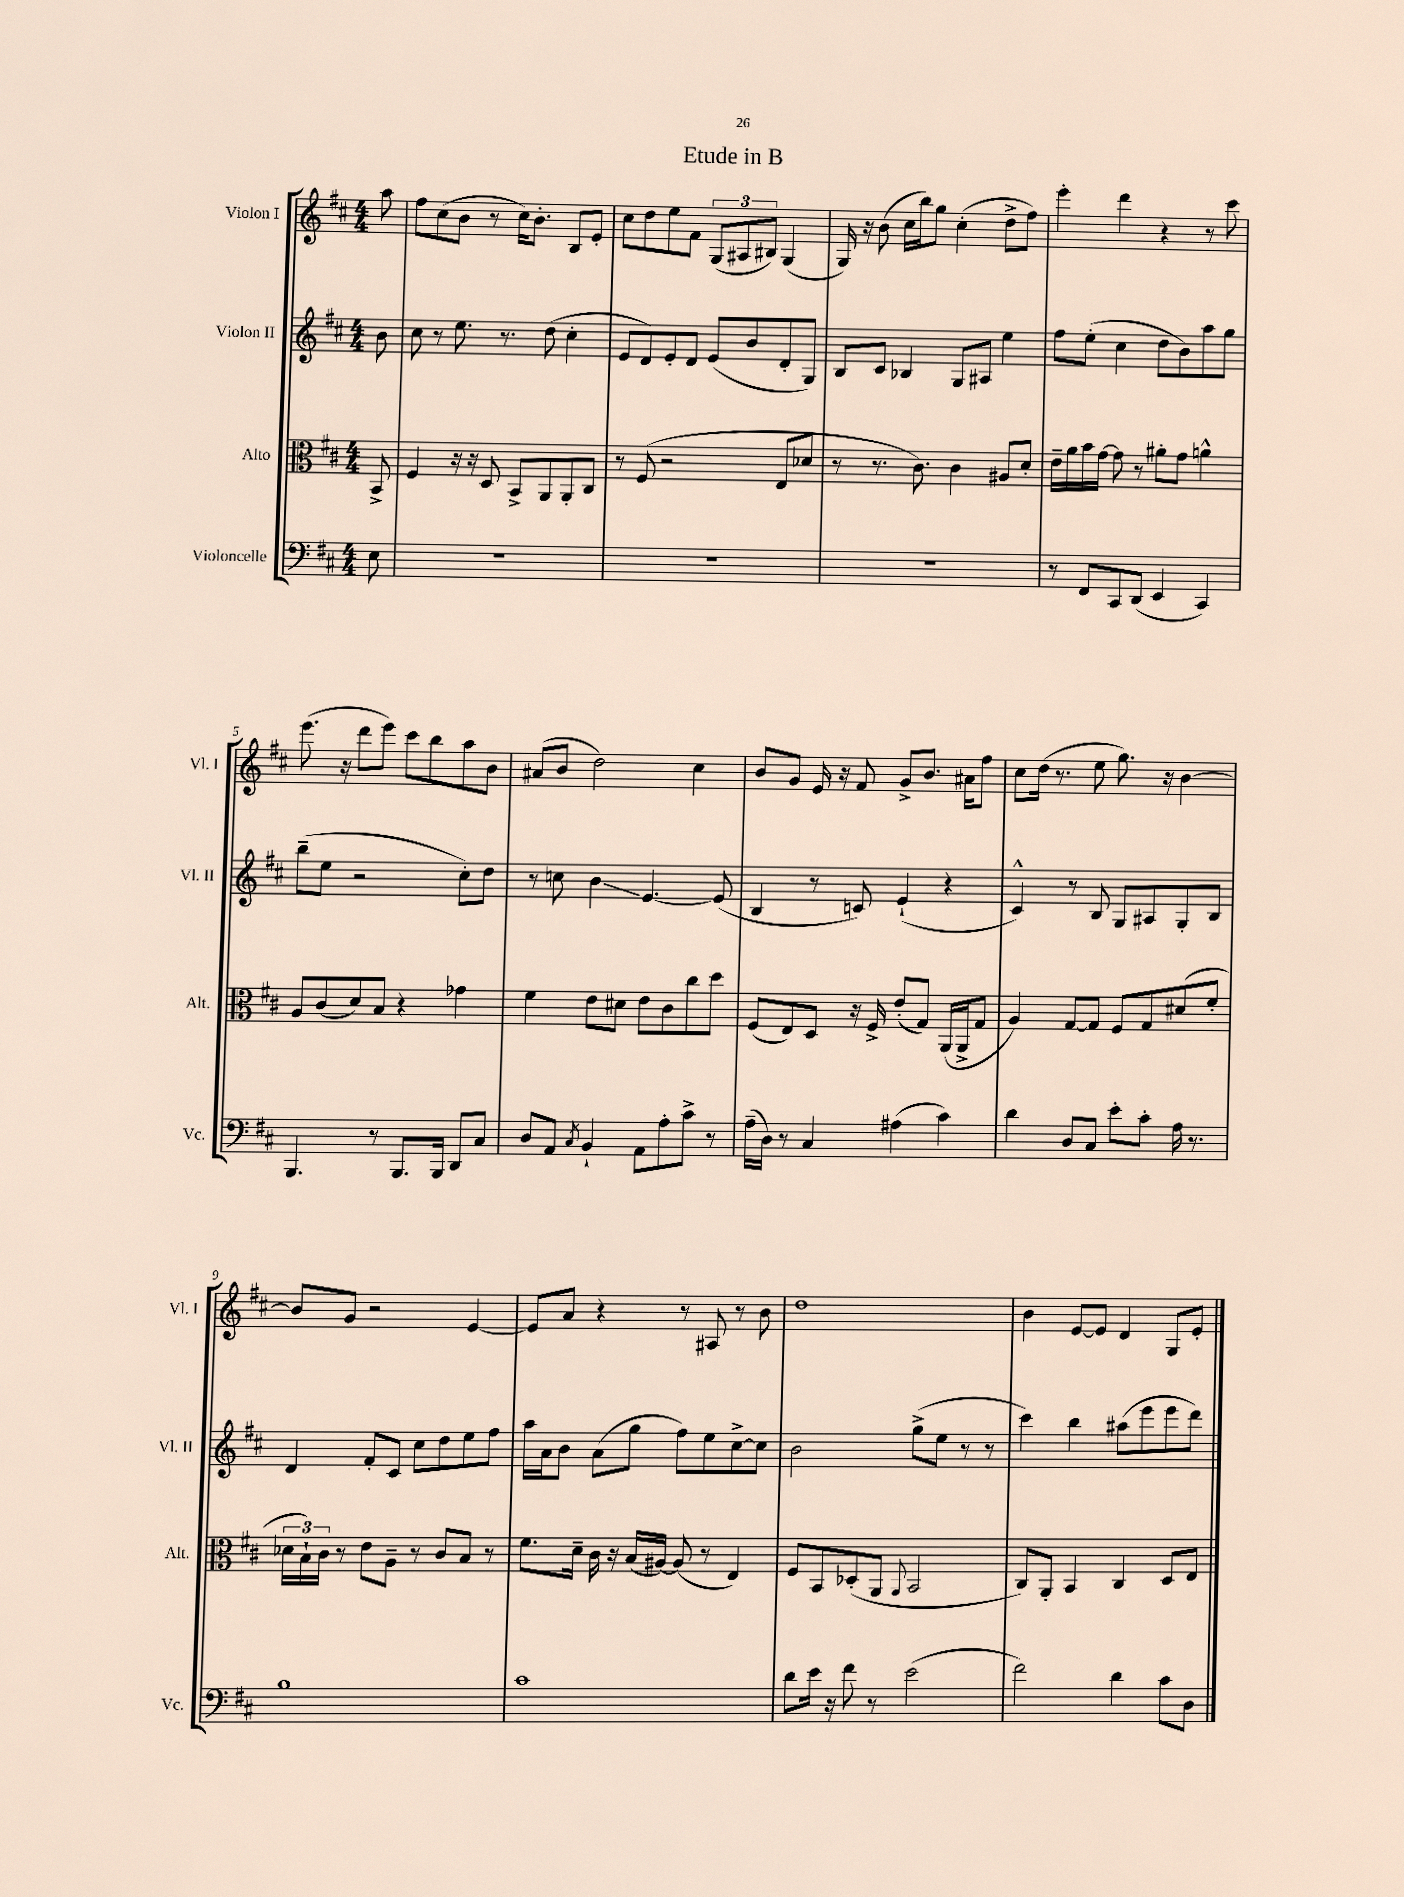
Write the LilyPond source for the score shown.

\header { title = "Etude in B" }
<<
\new StaffGroup <<
\new Staff = "s0" \with { instrumentName = "Violon I" shortInstrumentName = "Vl. I" } {
    \clef treble \key d \major \numericTimeSignature \time 4/4 \partial 8
    a''8 |
    fis''8 cis''8( b'8 r8 cis''16) b'8.-. b8 e'8-. |
    cis''8 d''8 e''8 fis'8 \tuplet 3/2 { g8( ais8 bis8) } g4( |
    g16) r16 b'8( cis''16 b''16) g''8 cis''4-.( d''8-> fis''8) |
    e'''4-. d'''4 r4 r8 cis'''8 |
    e'''8.( r16 d'''8 e'''8) cis'''8 b''8 a''8 b'8 |
    ais'8( b'8 d''2) cis''4 |
    b'8 g'8 e'16 r16 fis'8 g'8-> b'8. ais'16 fis''8 |
    cis''8 d''16( r8. e''8 g''8.) r16 b'4~ |
    b'8 g'8 r2 e'4~ |
    e'8 a'8 r4 r8 ais8 r8 b'8 |
    d''1 |
    b'4 e'8~ e'8 d'4 g8 e'8-. \bar "|." |
}
\new Staff = "s1" \with { instrumentName = "Violon II" shortInstrumentName = "Vl. II" } {
    \clef treble \key d \major \numericTimeSignature \time 4/4 \partial 8
    b'8 |
    cis''8 r8 e''8. r8. d''8( cis''4-. |
    e'8 d'8) e'8-. d'8 e'8( b'8 d'8-. g8) |
    b8 cis'8 bes4 g8 ais8 e''4 |
    fis''8 e''8-.( cis''4 d''8 b'8) a''8 g''8 |
    b''8--( e''8 r2 cis''8-.) d''8 |
    r8 c''8 b'4\glissando e'4.~ e'8( |
    b4 r8 c'8) e'4-!( r4 |
    cis'4-^) r8 b8 g8 ais8 g8-. b8 |
    d'4 fis'8-. cis'8 cis''8 d''8 e''8 fis''8 |
    a''16 a'16 b'8 a'8( g''8 fis''8) e''8 cis''8~-> cis''8 |
    b'2 g''8->( e''8 r8 r8 |
    cis'''4) b''4 ais''8( e'''8 e'''8 d'''8) \bar "|." |
}
\new Staff = "s2" \with { instrumentName = "Alto" shortInstrumentName = "Alt." } {
    \clef alto \key d \major \numericTimeSignature \time 4/4 \partial 8
    b,8-> |
    fis4 r16 r16 d8 b,8-> a,8 a,8-. cis8 |
    r8 fis8( r2 e8 des'8 |
    r8 r8. cis'8.) cis'4 ais8 d'8-. |
    e'16-- a'16 b'16 g'16~ g'8 r8 ais'8-. g'8 a'4-^ |
    a8 cis'8( d'8) b8 r4 ges'4 |
    fis'4 e'8 dis'8 e'8 cis'8 cis''8 d''8 |
    fis8( e8) d8 r16 fis16-> e'8-.( g8) a,16( a,16-> g8 |
    a4) g8~ g8 fis8 g8 dis'8( fis'8-. |
    \tuplet 3/2 { des'16 b16-!) cis'16 } r8 e'8 a8-- r8 cis'8 b8 r8 |
    fis'8. d'16-- cis'16 r16 b16( ais16~) ais8( r8 e4) |
    fis8 b,8 des8-.( a,8 \appoggiatura { a,8 } b,2 |
    cis8) a,8-. b,4 cis4 d8 e8 \bar "|." |
}
\new Staff = "s3" \with { instrumentName = "Violoncelle" shortInstrumentName = "Vc." } {
    \clef bass \key d \major \numericTimeSignature \time 4/4 \partial 8
    e8 |
    R1 |
    R1 |
    R1 |
    r8 fis,8 cis,8 d,8( e,4 cis,4) |
    b,,4. r8 b,,8. b,,16 d,8 cis8 |
    d8 a,8 \acciaccatura { cis8 } b,4-! a,8 a8-. cis'8-> r8 |
    a16--( d16) r8 cis4 ais4( cis'4) |
    d'4 d8 cis8 e'8-. cis'8-. a16 r8. |
    b1 |
    cis'1 |
    d'8 e'16 r16 fis'8 r8 e'2( |
    fis'2) d'4 cis'8 d8 \bar "|." |
}
>>
>>
